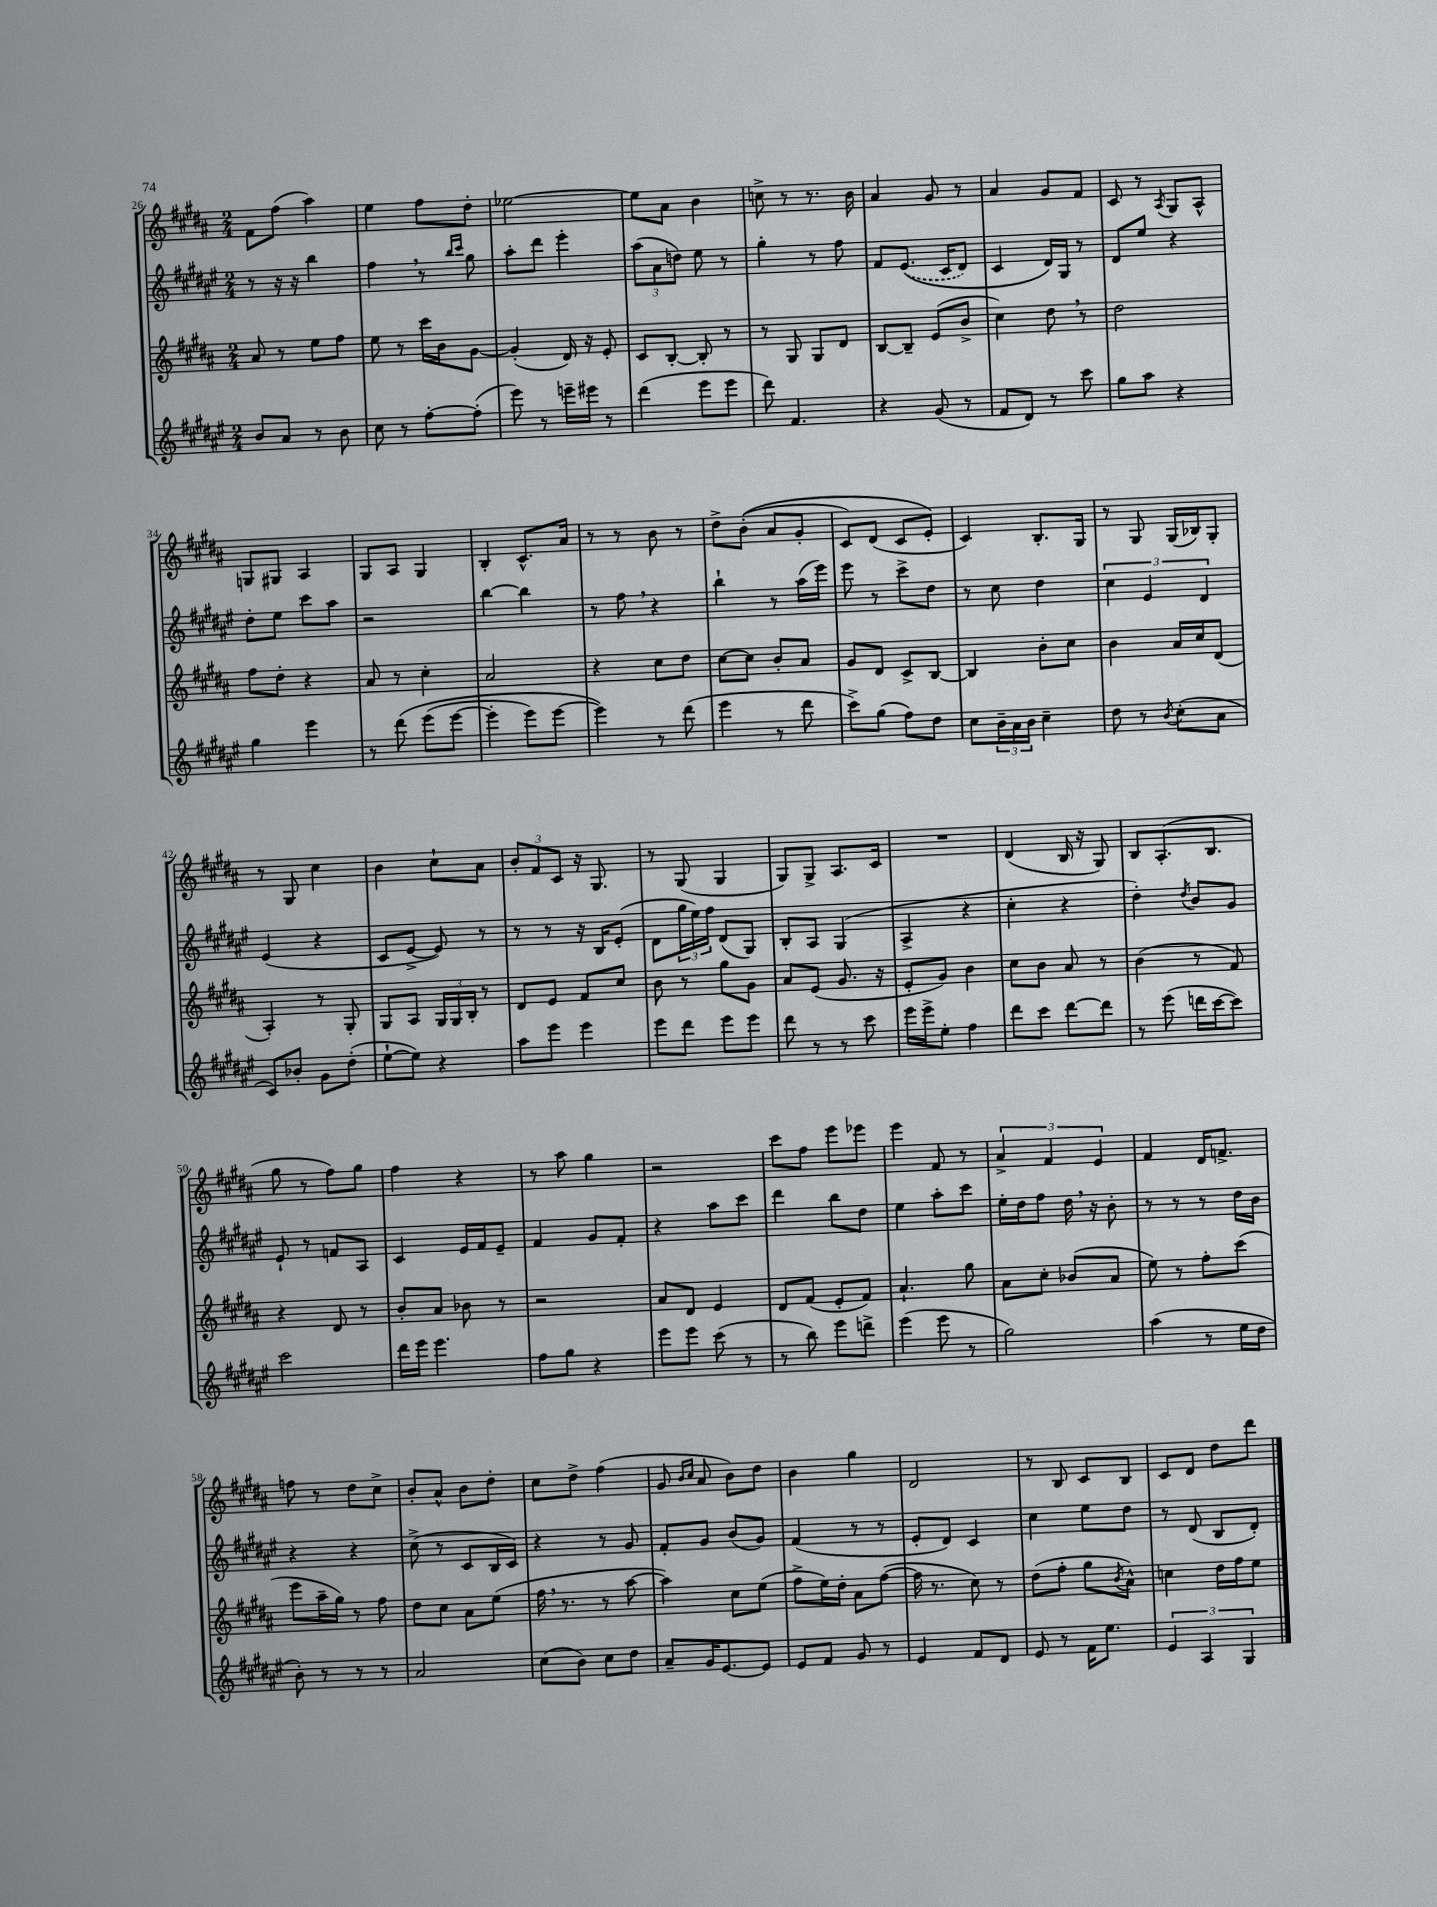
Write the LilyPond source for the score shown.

<<
\new StaffGroup <<
\new Staff = "s0" {
    \clef treble \key b \major \numericTimeSignature \time 2/4
    fis'8 fis''8( ais''4) |
    e''4 fis''8 dis''8-. |
    ees''2~ |
    ees''8 ais'8 b'4 |
    c''8-> r8 r8. b'16 |
    ais'4 gis'8 r8 |
    ais'4 gis'8 fis'8 |
    cis'8 r8 \acciaccatura { ais8 } gis8 ais8-^ |
    g8 gis8 ais4 |
    gis8 ais8 gis4 |
    b4-. cis'8.-^ ais'16 |
    r8 r8 b'8 r8 |
    dis''8-> b'8-.(\( ais'8 gis'8-. |
    cis'8) dis'8( cis'8 e'8-.\) |
    cis'4) b8.-. gis16 |
    r8 gis8 gis16( bes16) gis8-. |
    r8 gis8 cis''4 |
    b'4 cis''8-! ais'8 |
    \tuplet 3/2 { b'8-. fis'8 cis'8 } r16 gis8. |
    r8 gis8( gis4 |
    gis8) gis8-> ais8. cis'16 |
    R2 |
    dis'4( b16 r16 gis8) |
    b8 ais8.-.( b8. |
    gis''8 r8 fis''8) gis''8 |
    fis''4 r4 |
    r8 ais''8 gis''4 |
    r2 |
    cis'''8 fis''8 e'''8 ees'''8 |
    e'''4 fis'8 r8 |
    \tuplet 3/2 { ais'4-> fis'4 e'4 } |
    fis'4 dis'16 f'8.-> |
    f''8 r8 dis''8 cis''8-> |
    b'8-. ais'8-^ b'8 dis''8-. |
    cis''8 dis''8-> fis''4( |
    gis'8 \grace { b'16 cis''16 } ais'8 b'8) dis''8 |
    b'4 gis''4 |
    dis'2 |
    r8 b8 cis'8 b8 |
    cis'8 dis'8 dis''8 dis'''8 \bar "|." |
}
\new Staff = "s1" {
    \clef treble \key fis \major \numericTimeSignature \time 2/4
    r8 r16 r16 b''4 |
    fis''4 \breathe r8 \grace { b''16 cis'''16 } gis''8 |
    ais''8-. dis'''8 eis'''4-. |
    \tuplet 3/2 { ais''8( ais'8 d''8) } eis''8 r8 |
    gis''4-. r8 fis''8 |
    fis'8 \once \slurDashed eis'8.(\( cis'16 dis'8) |
    cis'4 dis'16\) gis16 r8 |
    dis'8 eis''8 r4 |
    dis''8-. eis''8 cis'''8 ais''8 |
    r2 |
    b''4~ b''4 |
    r8 fis''8 \breathe r4 |
    b''4-! r8 ais''16( eis'''16) |
    eis'''8 r8 cis'''8-> dis''8 |
    r8 cis''8 dis''4 |
    \tuplet 3/2 { cis''4 eis'4 dis'4 } |
    eis'4( r4 |
    cis'8 eis'8~-> eis'8) r8 |
    r8 r8 r16 b16 eis'8-.( |
    dis'8 \tuplet 3/2 { gis''16 eis''16) fis''16 } dis'8( gis8) |
    b8-. ais8 gis4( |
    ais4-> r4 |
    cis''4-. r4 |
    dis''4-.) \acciaccatura { dis''8 } b'8 gis'8 |
    eis'8-! r8 f'8 ais8 |
    cis'4 eis'16 fis'16 eis'8-- |
    fis'4 gis'8 fis'8-. |
    r4 ais''8 cis'''8 |
    dis'''4 b''8 dis''8 |
    eis''4 ais''8-. cis'''8 |
    eis''16-. dis''16 fis''8 dis''16 \breathe r16 b'8-. |
    r8 r8 r8 dis''16 b'16 |
    r4 r4 |
    cis''8->( r8 cis'8 b16 cis'16) |
    r4 r8 gis'8 |
    fis'8-. gis'8 b'8( gis'8) |
    fis'4( r8 r8 |
    eis'8-. dis'8) cis'4 |
    cis''4 eis''8 dis''8 |
    r8 dis'8( b8 dis'8-.) \bar "|." |
}
\new Staff = "s2" {
    \clef treble \key b \major \numericTimeSignature \time 2/4
    ais'8 r8 e''8 fis''8 |
    e''8 r8 cis'''16 b'16 gis'8~ |
    gis'4-.( dis'16) r16 e'8-. |
    cis'8 b8~-. b8-. r8 |
    r8 gis8 gis8 dis'8 |
    b8~ b8-- e'8( b'8-> |
    cis''4) dis''8 \breathe r8 |
    dis''2 |
    fis''8 dis''8-. r4 |
    ais'8 r8 cis''4-. |
    ais'2 |
    r4 cis''8 dis''8 |
    cis''8~ cis''8 b'8-. ais'8 |
    gis'8 dis'8 cis'8-> b8~ |
    b4 b'8-. cis''8 |
    b'4 ais'16 cis''16 dis'8( |
    ais4-.) r8 gis8-. |
    gis8 ais8 \tuplet 3/2 { gis16 gis16 b16-. } r8 |
    dis'8 e'8 fis'8 cis''8 |
    b'8 r8 gis''8 gis'8 |
    ais'8 e'8( gis'8. r16 |
    e'8-. gis'8) b'4 |
    cis''8 b'8 ais'8 r8 |
    b'4( r8 fis'8) |
    r4 dis'8 r8 |
    b'8-. ais'8 bes'8 r8 |
    r2 |
    ais'8 dis'8 e'4 |
    dis'8 fis'8( e'8-. fis'8) |
    ais'4.-! gis''8 |
    ais'8 cis''8-. bes'8( ais'8 |
    e''8) r8 fis''8-. cis'''8( |
    e'''8 ais''16-- gis''16) r8 fis''8 |
    dis''8 cis''8 ais'8 e''8( |
    fis''16 \breathe r8. r8 ais''8~ |
    ais''4) cis''8 e''8( |
    fis''8-> e''16) dis''16-. ais'8 fis''8~( |
    fis''16 r8. cis''8) r8 |
    dis''8( fis''8-. gis''8 \acciaccatura { b'8 } ais'8-^) |
    c''4 dis''16 fis''16 e''8 \bar "|." |
}
\new Staff = "s3" {
    \clef treble \key fis \major \numericTimeSignature \time 2/4
    b'8 ais'8 r8 b'8 |
    cis''8 r8 fis''8~-. fis''8-.( |
    eis'''8) r8 e'''16-- eis'''16 r8 |
    dis'''4( eis'''8 eis'''8 |
    dis'''8) fis'4. |
    r4 gis'8( r8 |
    fis'8 dis'8) r8 cis'''8 |
    gis''8 ais''8 r4 |
    gis''4 eis'''4 |
    r8 dis'''8\( eis'''8( eis'''8~ |
    eis'''4-. eis'''8) eis'''8~ |
    eis'''4\) r8 dis'''8( |
    eis'''4 r8 dis'''8 |
    cis'''8->) gis''8( fis''8) dis''8 |
    cis''8 \tuplet 3/2 { b'16-- ais'16 b'16 } cis''4-- |
    dis''8 r8 \acciaccatura { b'8 } cis''8-.( ais'8 |
    cis'8) bes'8-. gis'8 dis''8-.( |
    eis''8~-! eis''8) r4 |
    ais''8 eis'''8 eis'''4 |
    eis'''8 dis'''8 eis'''8 eis'''8 |
    dis'''8 r8 r8 cis'''8 |
    eis'''16 eis'''16-> eis''8-. fis''4 |
    dis'''8 cis'''8 dis'''8~ dis'''8 |
    r8 eis'''8( d'''16 cis'''16~ cis'''8) |
    cis'''2 |
    dis'''16 eis'''16 eis'''4. |
    fis''8 gis''8 r4 |
    eis'''8 eis'''8 cis'''8( r8 |
    r8 b''8) eis'''8 d'''8-> |
    eis'''4( eis'''8 r8 |
    gis''2) |
    ais''4( r8 eis''16 dis''16 |
    b'8-.) r8 r8 r8 |
    ais'2 |
    cis''8( b'8) cis''8 dis''8 |
    ais'8-- gis'16 eis'8.~ eis'8 |
    eis'8 fis'8 gis'8 r8 |
    eis'4 fis'8 dis'8 |
    eis'8 r8 fis'16 eis''8. |
    \tuplet 3/2 { eis'4 ais4 gis4 } \bar "|." |
}
>>
>>
\layout { \context { \Score currentBarNumber = #26 } }
